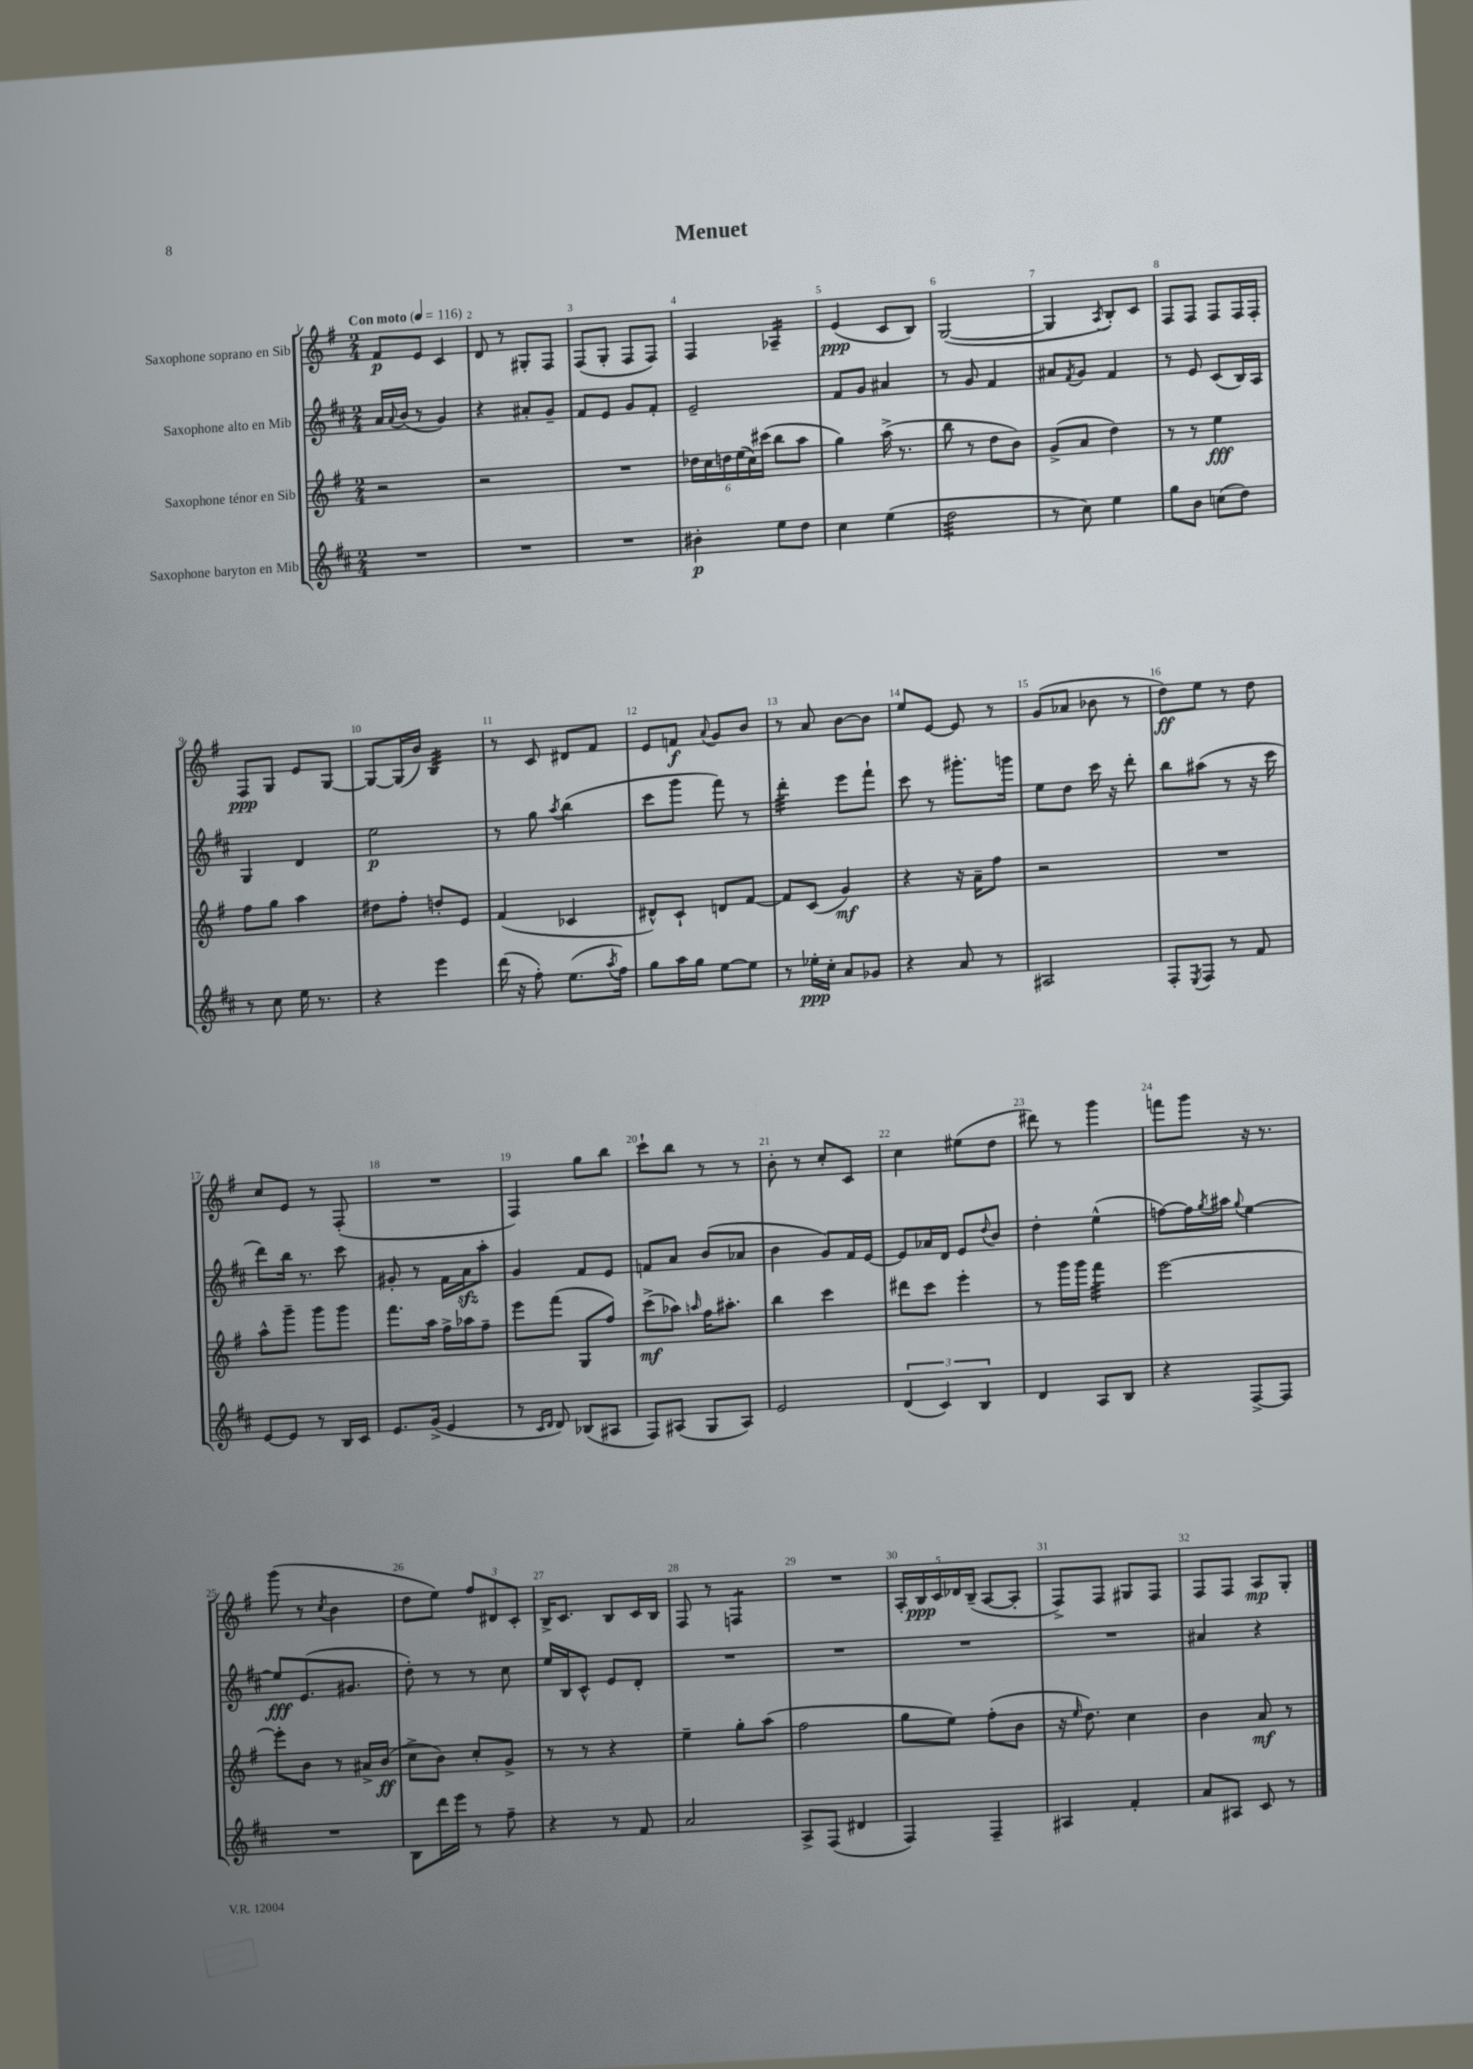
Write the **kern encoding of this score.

**kern	**kern	**kern	**kern
*staff4	*staff3	*staff2	*staff1
*clefG2	*clefG2	*clefG2	*clefG2
*k[f#c#]	*k[f#]	*k[f#c#]	*k[f#]
*M2/4	*M2/4	*M2/4	*M2/4
*MM116	*MM116	*MM116	*MM116
2r	2r	16a/LL	8f#/L
.	.	8qqa/	.
.	.	(16b/JJ	.
.	.	8r	8e/J
.	.	4g/)	4c/
=	=	=	=
2r	2r	4r	8d/
.	.	.	8r
.	.	8a#'/L	8G#'/L
.	.	8g~/J	8F#/J
=	=	=	=
2r	2r	8f#/L	(8F#/L
.	.	8e/J	8G'/J
.	.	8g/L	8F#/L
.	.	8f#'/J	8F#/J)
=	=	=	=
4b#'\	24dd-\LL	2e~/	4F#/
.	24cc\	.	.
.	24dd\	.	.
.	(24ee\	.	.
.	24cc\)	.	.
.	(24ccc#\JJ	.	.
8ee\L	8bb\L	.	4A-~/
8dd\J	8aa\J	.	.
=	=	=	=
4cc#\	4gg\)	8f#/L	(4e/
.	.	8g/J	.
(4ee\	(16aa^\	4a#/	8c/L
.	8.r	.	.
.	.	.	8B/J)
=	=	=	=
2dd\	8bb\	8r	([2G/
.	8r	8g/	.
.	8dd\L	4f#/	.
.	8b\J)	.	.
=	=	=	=
8r	(8g^/L	8a#/L	4G/]
.	.	8qf#/	.
8cc#\)	8a/J	8g/J	.
.	.	.	8qA/
4ee\	4dd\)	4f#/	8B'/L)
.	.	.	8c/J
=	=	=	=
8gg\L	8r	8r	8F#/L
8b\J	8r	8e/	8F#/J
(8cc\L	4ee\	(8c#/L	8F#/L
8dd\J)	.	16B/L)	16F#/L
.	.	16A/JJ	16F#'/JJ
=	=	=	=
8r	8ff#\L	4G/	8F#/L
8cc#\	8gg\J	.	8G/J
16ee\	4aa\	4d/	8e/L
8.r	.	.	.
.	.	.	[8G/J
=	=	=	=
4r	8dd#\L	2ee\	8G/_L
.	8ff#'\J	.	(16G/]L
.	.	.	16b/JJ)
4eee\	8dd'/L	.	4B/
.	8e/J	.	.
=	=	=	=
(16ddd\	(4f#/	8r	8r
16r	.	.	.
8ff#'\)	.	8gg\	8c/
.	.	8qaa/	.
(8.ee\L	4c-/	(4bb\	8d#/L
.	.	.	8f#/J
8qaa/	.	.	.
16ff#\Jk)	.	.	.
=	=	=	=
8gg\L	8d#^^/L)	8ccc#\L	8e/L
16aa\L	8c`/J	8ggg\J	8f/J
16gg\JJ	.	.	.
.	.	.	8qqa/
[8ee\L	8d/L	8fff#\)	8g/L
8ee\]J	[8f#/J	8r	8b/J
=	=	=	=
8r	8f#/]L	4ddd'\	8r
16ee-'\LL	(8c/J	.	8a/
16cc#'\JJ	.	.	.
8a/L	4g/)	8eee\L	[8b\L
8g-/J	.	8fff#`\J	8b\]J
=	=	=	=
4r	4r	8ccc#\	8ee/L
.	.	8r	[8e/J
8a/	16r	8.ggg#'\L	8e/]
.	16a~\LK	.	.
8r	8ff#\J	.	8r
.	.	16ggg\Jk	.
=	=	=	=
2A#/	2r	8ee\L	(8g/L
.	.	8dd\J	8a-/J
.	.	16ccc#\	8b-\
.	.	16r	.
.	.	8ddd'\	8r
=	=	=	=
8F#'/L	2r	8bb\L	8dd\L)
8qE/	.	.	.
8F#/J	.	(8aa#\J	8ee\J
8r	.	8r	8r
8f#/	.	16r	8dd\
.	.	16ccc#\	.
=	=	=	=
[8e/L	8aa^^\L	8ddd\L)	8cc/L
8e/]J	8ggg~\J	16bb\Jk	8e/J
.	.	8.r	.
8r	8ggg\L	.	8r
16B/LL	8ggg\J	8ccc#\	(8F#'/
16c#/JJ	.	.	.
=	=	=	=
8.e/L	8.fff#\L	8g#'/	2r
.	.	8r	.
(16g^/Jk	16aa\Jk	.	.
4e/	16ff#^\LL	16f#\LL	.
.	16aa-\J	16a\J	.
.	8ff#~\J	8aa'\J	.
=	=	=	=
8r	8eee\L	4g/	4F#/)
16qqc#/LL	.	.	.
16qqd/JJ	.	.	.
8d/)	(8fff#\J	.	.
(8B-/L	8G/L	8f#/L	8gg\L
8A#/J	8ff#/J)	8e/J	8bb\J
=	=	=	=
8F#/L)	(8ccc^\L	8f/L	8ccc`\L
(8A#/J	8aa-\J)	8a/J	8bb\J
.	16qqaa/	.	.
8G/L	16ff#\LK	(8b/L	8r
.	8.aa#'\J	.	.
8A#/J)	.	8a-/J	8r
=	=	=	=
2e/	4bb\	4b\	8b'\
.	.	.	8r
.	4ccc\	8g/L)	8cc'/L
.	.	16f#/L	8c/J
.	.	[16e/JJ	.
=	=	=	=
(6d/	8ddd#\L	8e/]L	4cc\
.	8ccc\J	16a-/L	.
6c#/)	.	.	.
.	.	16d/JJ	.
.	4eee'\	8e/L	(8ee#\L
6B/	.	.	.
.	.	8qqdd/	.
.	.	8b/J	8dd\J
=	=	=	=
4d/	8r	4dd'\	8ddd#\)
.	16ggg\LL	.	8r
.	16ggg\JJ	.	.
8A/L	4fff#\	(4ee^^\	4ggg\
8B/J	.	.	.
=	=	=	=
4r	[2eee\	[8ff\L)	8fff\L
.	.	16ff\]L	8ggg\J
.	.	8qgg/	.
.	.	16aa#\JJ	.
.	.	8qqgg/	.
[8F#^/L	.	[4ee\	16r
.	.	.	8.r
8F#/]J	.	.	.
=	=	=	=
2r	8eee'\]L	8ee/]L	(8ggg\
.	8b\J	(8.e/	8r
.	.	.	8qcc/
.	8r	.	4b\
.	.	8.g#/J	.
.	16a#^/LL	.	.
.	(16b/JJ	.	.
=	=	=	=
8B\L	8cc^\L	8dd'\)	8dd\L
16ddd\L	8b\J)	8r	8ee\J)
16eee\JJ	.	.	.
8r	8cc'/L	8r	12ff#/L
.	.	.	12d#/
8ff#~\	8g^/J	8cc#\	.
.	.	.	12c'/J
=	=	=	=
4r	8r	16ee/LL	16B^/LK
.	.	16B/J	8.c/J
.	8r	8c#^^/J	.
8r	4r	8e/L	8B/L
8f#/	.	8d'/J	16c/L
.	.	.	16B/JJ
=	=	=	=
2a/	4ee~\	2r	8F#/
.	.	.	8r
.	8gg'\L	.	4F/
.	(8aa\J	.	.
=	=	=	=
8A^/L	2ff#\	2r	2r
(8F#/J	.	.	.
4d#/	.	.	.
=	=	=	=
4F#/)	8gg\L	2r	20A'/LL
.	.	.	20B/
.	.	.	20c/
.	8ee\J)	.	.
.	.	.	20d-/
.	.	.	(20B~/JJ
4F#~/	(8ff#'\L	.	[8A/L
.	8b\J	.	8A'/]J
=	=	=	=
4A#/	16r	2r	8F#^/L)
.	16qqee/	.	.
.	8.dd\)	.	.
.	.	.	8F#/J
4f#'/	4cc\	.	8G#/L
.	.	.	8F#/J
=	=	=	=
8a/L	4b\	4a#/	8F#/L
8A#/J	.	.	8F#/J
8c#/	8a/	4r	8A/L
8r	8r	.	8G'/J
==	==	==	==
*-	*-	*-	*-
